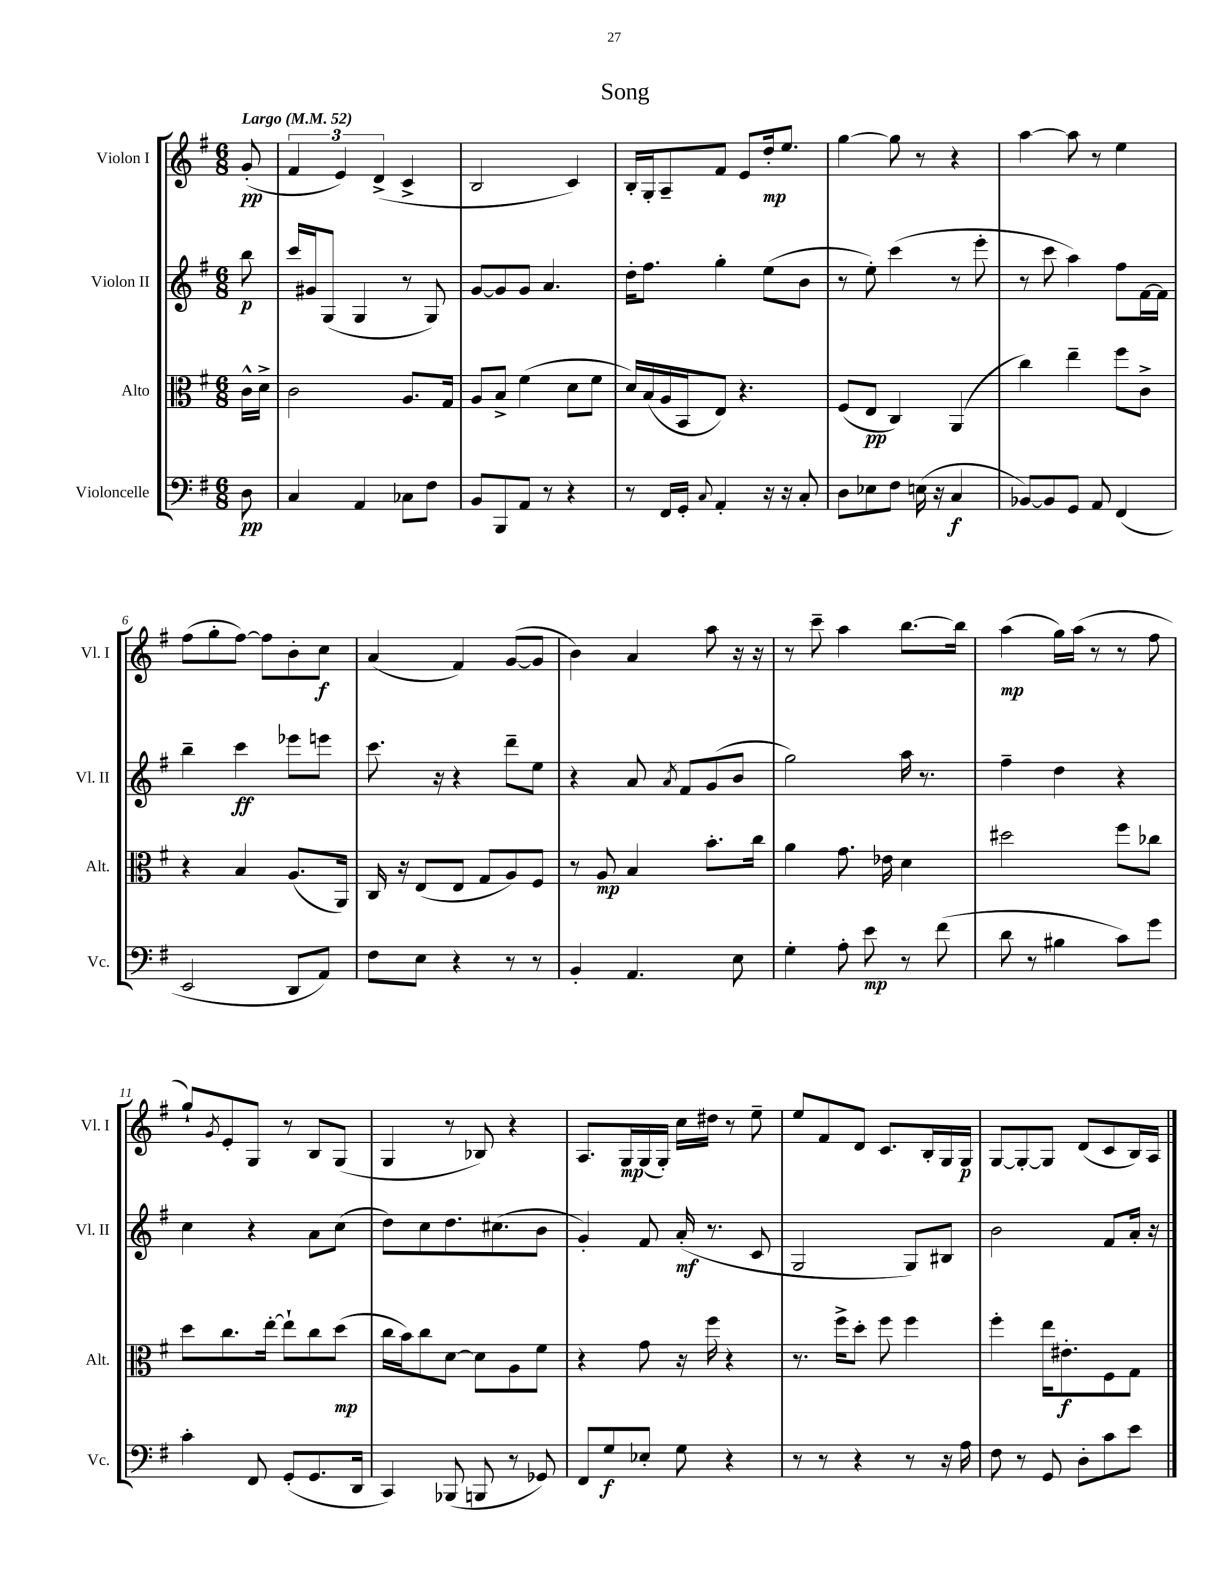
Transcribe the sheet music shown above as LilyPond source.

\header { title = "Song" }
<<
\new StaffGroup <<
\new Staff = "s0" \with { instrumentName = "Violon I" shortInstrumentName = "Vl. I" } {
    \clef treble \key g \major \numericTimeSignature \time 6/8 \partial 8 \tempo "Largo" 4 = 52
    g'8-.\pp( |
    \tuplet 3/2 { fis'4 e'4) d'4->( } c'4-> |
    b2 c'4) |
    b16-. g16-. a8-- fis'8 e'8 d''16-.\mp e''8. |
    g''4~ g''8 r8 r4 |
    a''4~ a''8 r8 e''4 |
    fis''8( g''8-. fis''8~) fis''8 b'8-. c''8\f |
    a'4( fis'4) g'8~( g'8 |
    b'4) a'4 a''8 r16 r16 |
    r8 c'''8-- a''4 b''8.~ b''16 |
    a''4\mp( g''16) a''16( r8 r8 fis''8 |
    g''8-!) \acciaccatura { g'8 } e'8-. g8 r8 b8 g8( |
    g4 r8 bes8) r4 |
    a8. g16\mp g16( g16-.) c''16 dis''16 r8 e''8-- |
    e''8 fis'8 d'8 c'8. b16-. g16 g16\p |
    g8~ g8~-. g8 d'8( c'8 b16) a16 \bar "|." |
}
\new Staff = "s1" \with { instrumentName = "Violon II" shortInstrumentName = "Vl. II" } {
    \clef treble \key g \major \numericTimeSignature \time 6/8 \partial 8
    b''8\p |
    c'''16 gis'16 g8( g4 r8 g8) |
    g'8~ g'8 g'8 a'4. |
    d''16-. fis''8. g''4-. e''8( b'8 |
    r8 e''8-.) c'''4( r8 e'''8-. |
    r8 c'''8 a''4) fis''8 fis'16~ fis'16 |
    b''4-- c'''4\ff ees'''8 e'''8 |
    c'''8. r16 r4 d'''8-- e''8 |
    r4 a'8 \acciaccatura { a'8 } fis'8 g'8( b'8 |
    g''2) a''16 r8. |
    fis''4-- d''4 r4 |
    c''4 r4 a'8 c''8( |
    d''8) c''8 d''8. cis''8.( b'8 |
    g'4-.) fis'8 a'16-.\mf( r8. c'8 |
    g2 g8) bis8 |
    b'2 fis'8 a'16-. r16 \bar "|." |
}
\new Staff = "s2" \with { instrumentName = "Alto" shortInstrumentName = "Alt." } {
    \clef alto \key g \major \numericTimeSignature \time 6/8 \partial 8
    c'16-^ d'16-> |
    c'2 a8. g16 |
    a8 b8-> fis'4( d'8 fis'8 |
    d'16) b16( a16 b,16 e8) r4. |
    fis8( e8\pp c4) a,4( |
    c''4) e''4-- fis''8 c'8-> |
    r4 b4 a8.( a,16) |
    c16 r16 e8( e8 g8 a8) fis8 |
    r8 a8\mp b4 b'8.-. c''16 |
    a'4 g'8. ees'16 d'4 |
    dis''2 fis''8 ces''8 |
    d''8 c''8. e''16~-. e''8-! c''8 d''8\mp( |
    c''16 b'16) c''8 d'8~ d'8 a8 fis'8 |
    r4 g'8 r16 fis''16 r4 |
    r8. fis''16-> d''8-. fis''8 fis''4 |
    fis''4-. e''16 eis'8.-.\f fis8 g8 \bar "|." |
}
\new Staff = "s3" \with { instrumentName = "Violoncelle" shortInstrumentName = "Vc." } {
    \clef bass \key g \major \numericTimeSignature \time 6/8 \partial 8
    d8\pp |
    c4 a,4 ces8 fis8 |
    b,8 b,,8 a,8 r8 r4 |
    r8 fis,16 g,16-. \appoggiatura { c8 } a,4-. r16 r16 c8-. |
    d8 ees8 fis8 e16( r16 c4\f |
    bes,8~) bes,8 g,8 a,8 fis,4( |
    e,2 d,8 a,8) |
    fis8 e8 r4 r8 r8 |
    b,4-. a,4. e8 |
    g4-. a8-. e'8\mp r8 fis'8( |
    d'8 r8 bis4 c'8) g'8 |
    c'4-. fis,8 g,8-.( g,8. d,16 |
    c,4) bes,,8( b,,8 r8 ges,8) |
    fis,8 g8\f ees8-. g8 r4 |
    r8 r8 r4 r8 r16 a16 |
    fis8 r8 g,8 d8-. c'8 e'8 \bar "|." |
}
>>
>>
